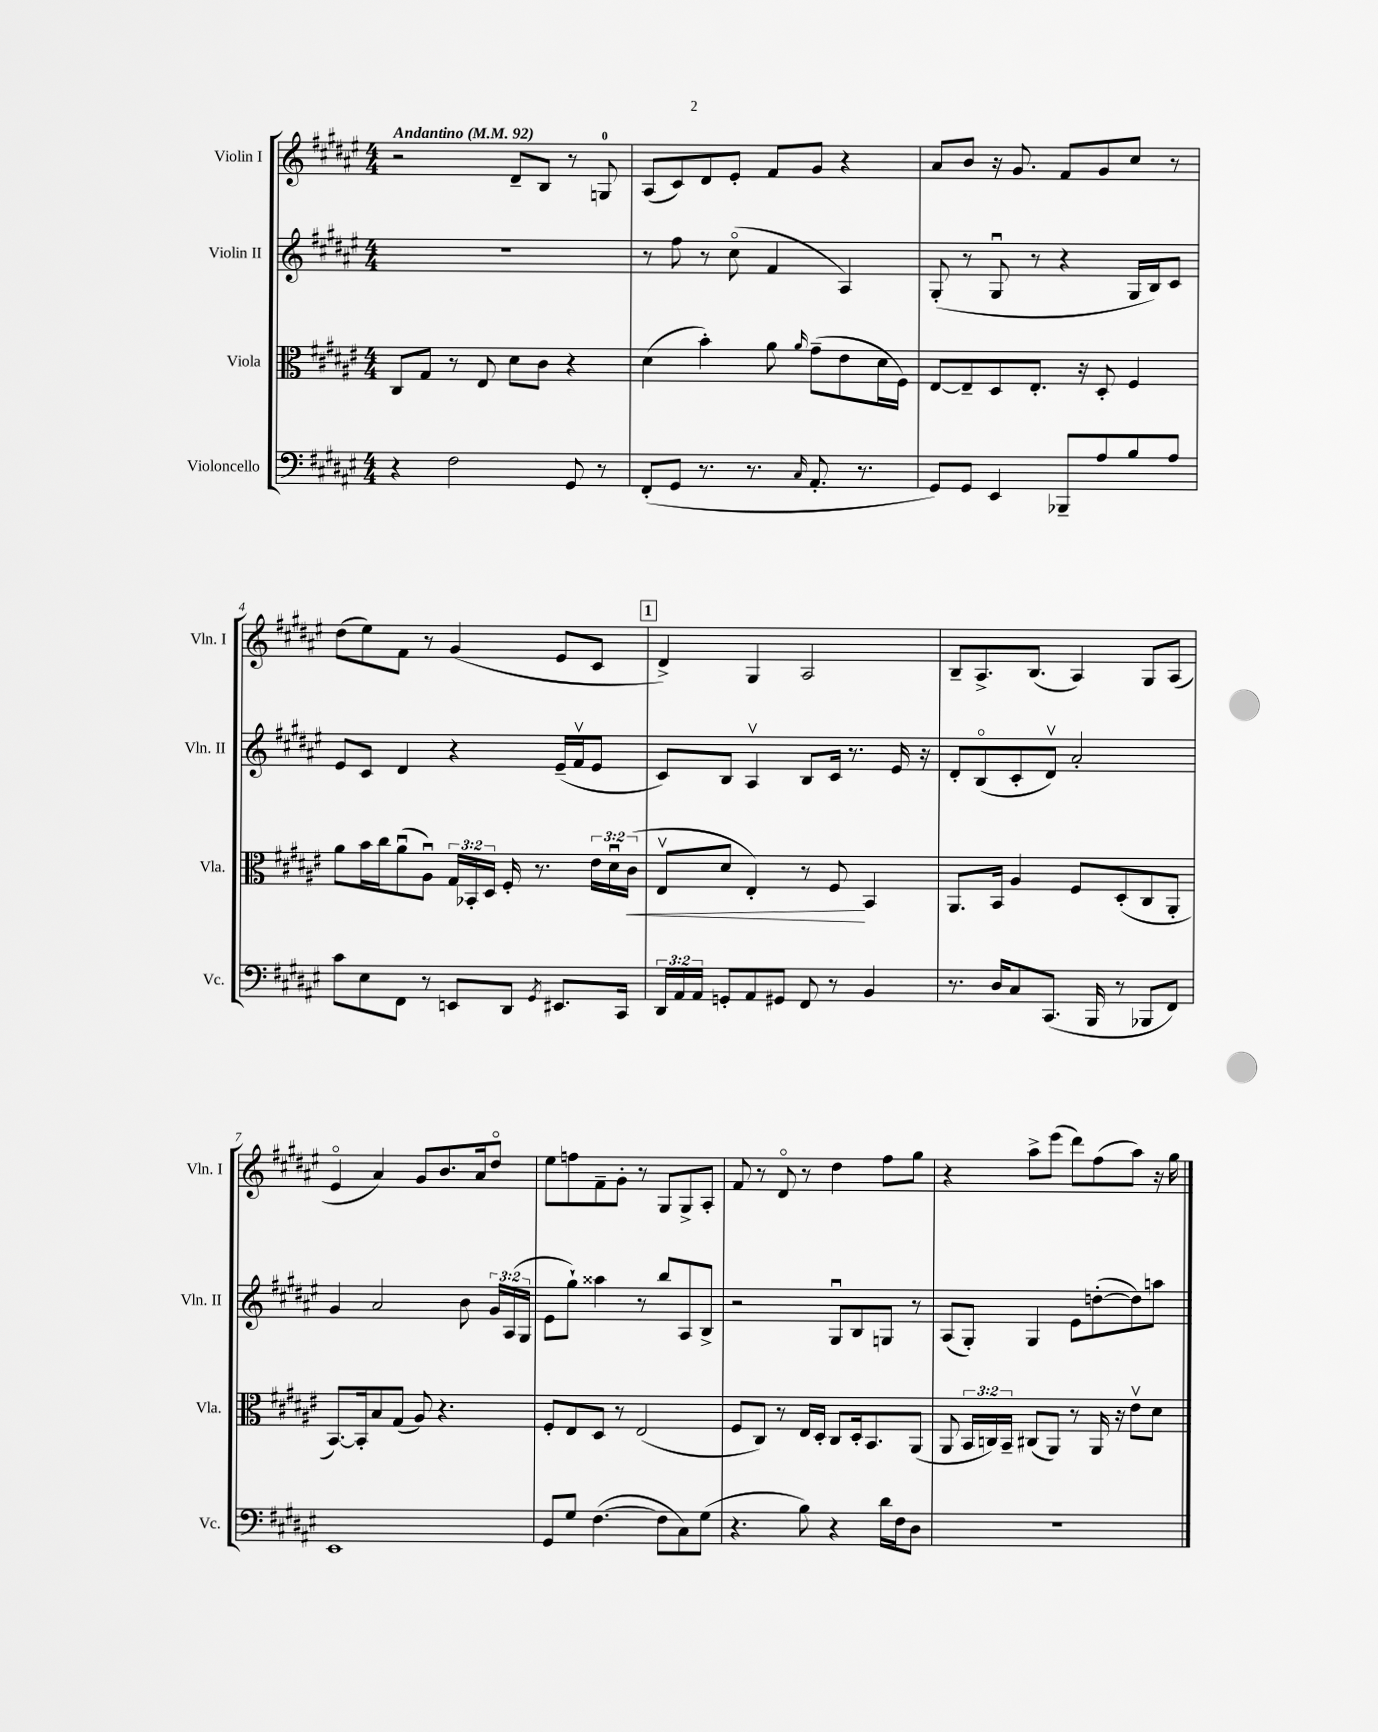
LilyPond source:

<<
\new StaffGroup <<
\new Staff = "s0" \with { instrumentName = "Violin I" shortInstrumentName = "Vln. I" } {
    \clef treble \key fis \major \numericTimeSignature \time 4/4 \tempo "Andantino" 4 = 92
    \autoBeamOff r2 dis'8[-- b8] r8 g8-0 |
    ais8[( cis'8) dis'8 eis'8]-. fis'8[ gis'8] r4 |
    ais'8[ b'8] r16 gis'8. fis'8[ gis'8 cis''8] r8 |
    dis''8[( eis''8) fis'8] r8 gis'4( eis'8[ cis'8] |
    \mark \markup { \box "1" } dis'4->) gis4 ais2 |
    b8[-- ais8.-> b8.]( ais4) gis8[ ais8]( |
    eis'4\flageolet ais'4) gis'8[ b'8. ais'16 dis''8]\flageolet |
    eis''8[ f''8 fis'8-- gis'8]-. r8 gis8[ gis8-> ais8]-. |
    fis'8 r8 dis'8\flageolet r8 dis''4 fis''8[ gis''8] |
    r4 ais''8[-> eis'''8]( dis'''8[) fis''8( ais''8]) r16 gis''16 \bar "|." |
}
\new Staff = "s1" \with { instrumentName = "Violin II" shortInstrumentName = "Vln. II" } {
    \clef treble \key fis \major \numericTimeSignature \time 4/4 \override Staff.TupletNumber.text = #tuplet-number::calc-fraction-text
    \autoBeamOff r1 |
    r8 fis''8 r8 cis''8\flageolet( fis'4 ais4) |
    gis8-.( r8 gis8\downbow r8 r4 gis16[ b16) cis'8] |
    eis'8[ cis'8] dis'4 r4 eis'16[--( fis'16\upbow eis'8] |
    \mark \markup { \box "1" } cis'8[) b8] ais4\upbow b8[ cis'16] r8. eis'16 r16 |
    dis'8[-. b8\flageolet( cis'8-. dis'8]\upbow) ais'2-. |
    gis'4 ais'2 b'8 \tuplet 3/2 { gis'16[ ais16( gis16] } |
    eis'8[ gis''8]-!) aisis''4 r8 b''8[ ais8 b8]-> |
    r2 gis8[\downbow b8 g8] r8 |
    ais8[( gis8]-.) gis4 eis'8[ d''8~-.( d''8) a''8] \bar "|." |
}
\new Staff = "s2" \with { instrumentName = "Viola" shortInstrumentName = "Vla." } {
    \clef alto \key fis \major \numericTimeSignature \time 4/4 \override Staff.TupletNumber.text = #tuplet-number::calc-fraction-text
    \autoBeamOff cis8[ gis8] r8 eis8 dis'8[ cis'8] r4 |
    dis'4( b'4-.) ais'8 \grace { ais'16 } gis'8[--( eis'8 dis'16 fis16]) |
    eis8[~ eis8-- dis8 eis8.]-. r16 dis8-. fis4 |
    ais'8[ b'16 cis''16 ais'8\downbow( ais8]\downbow) \tuplet 3/2 { gis16[ bes,16-. dis16] } fis16-. r8. \tuplet 3/2 { eis'16[ dis'16\downbow cis'16]\<( } |
    \mark \markup { \box "1" } eis8[\upbow dis'8] eis4-.) r8 fis8\! b,4 |
    ais,8.[ b,16] ais4 fis8[ dis8-.( cis8 ais,8]-. |
    b,8.[~) b,16-. b8 gis8]( ais8) r4. |
    fis8[-. eis8 dis8] r8 eis2( |
    fis8[ cis8]) r8 eis16[ dis16]-. cis8[ dis16-. b,8. ais,8]( |
    ais,8 \tuplet 3/2 { b,16[ c16) b,16]-- } cis8[( ais,8]) r8 ais,16 r16 eis'8[\upbow dis'8] \bar "|." |
}
\new Staff = "s3" \with { instrumentName = "Violoncello" shortInstrumentName = "Vc." } {
    \clef bass \key fis \major \numericTimeSignature \time 4/4 \override Staff.TupletNumber.text = #tuplet-number::calc-fraction-text
    \autoBeamOff r4 fis2 gis,8 r8 |
    fis,8[-.( gis,8] r8. r8. \grace { cis16 } ais,8.-. r8. |
    gis,8[) gis,8] eis,4 bes,,8[-- ais8 b8 ais8] |
    cis'8[ eis8 fis,8] r8 e,8[ dis,8] \acciaccatura { gis,8 } eis,8.[ cis,16] |
    \mark \markup { \box "1" } \tuplet 3/2 { dis,16[ ais,16 ais,16] } g,8[-. ais,8 gis,8] fis,8 r8 b,4 |
    r8. dis16[ cis8 cis,8.]( b,,16 r8 bes,,8[ fis,8]) |
    eis,1 |
    gis,8[ gis8] fis4.~( fis8[ cis8) gis8]( |
    r4. b8) r4 dis'16[ fis16 dis8] |
    R1 \bar "|." |
}
>>
>>
